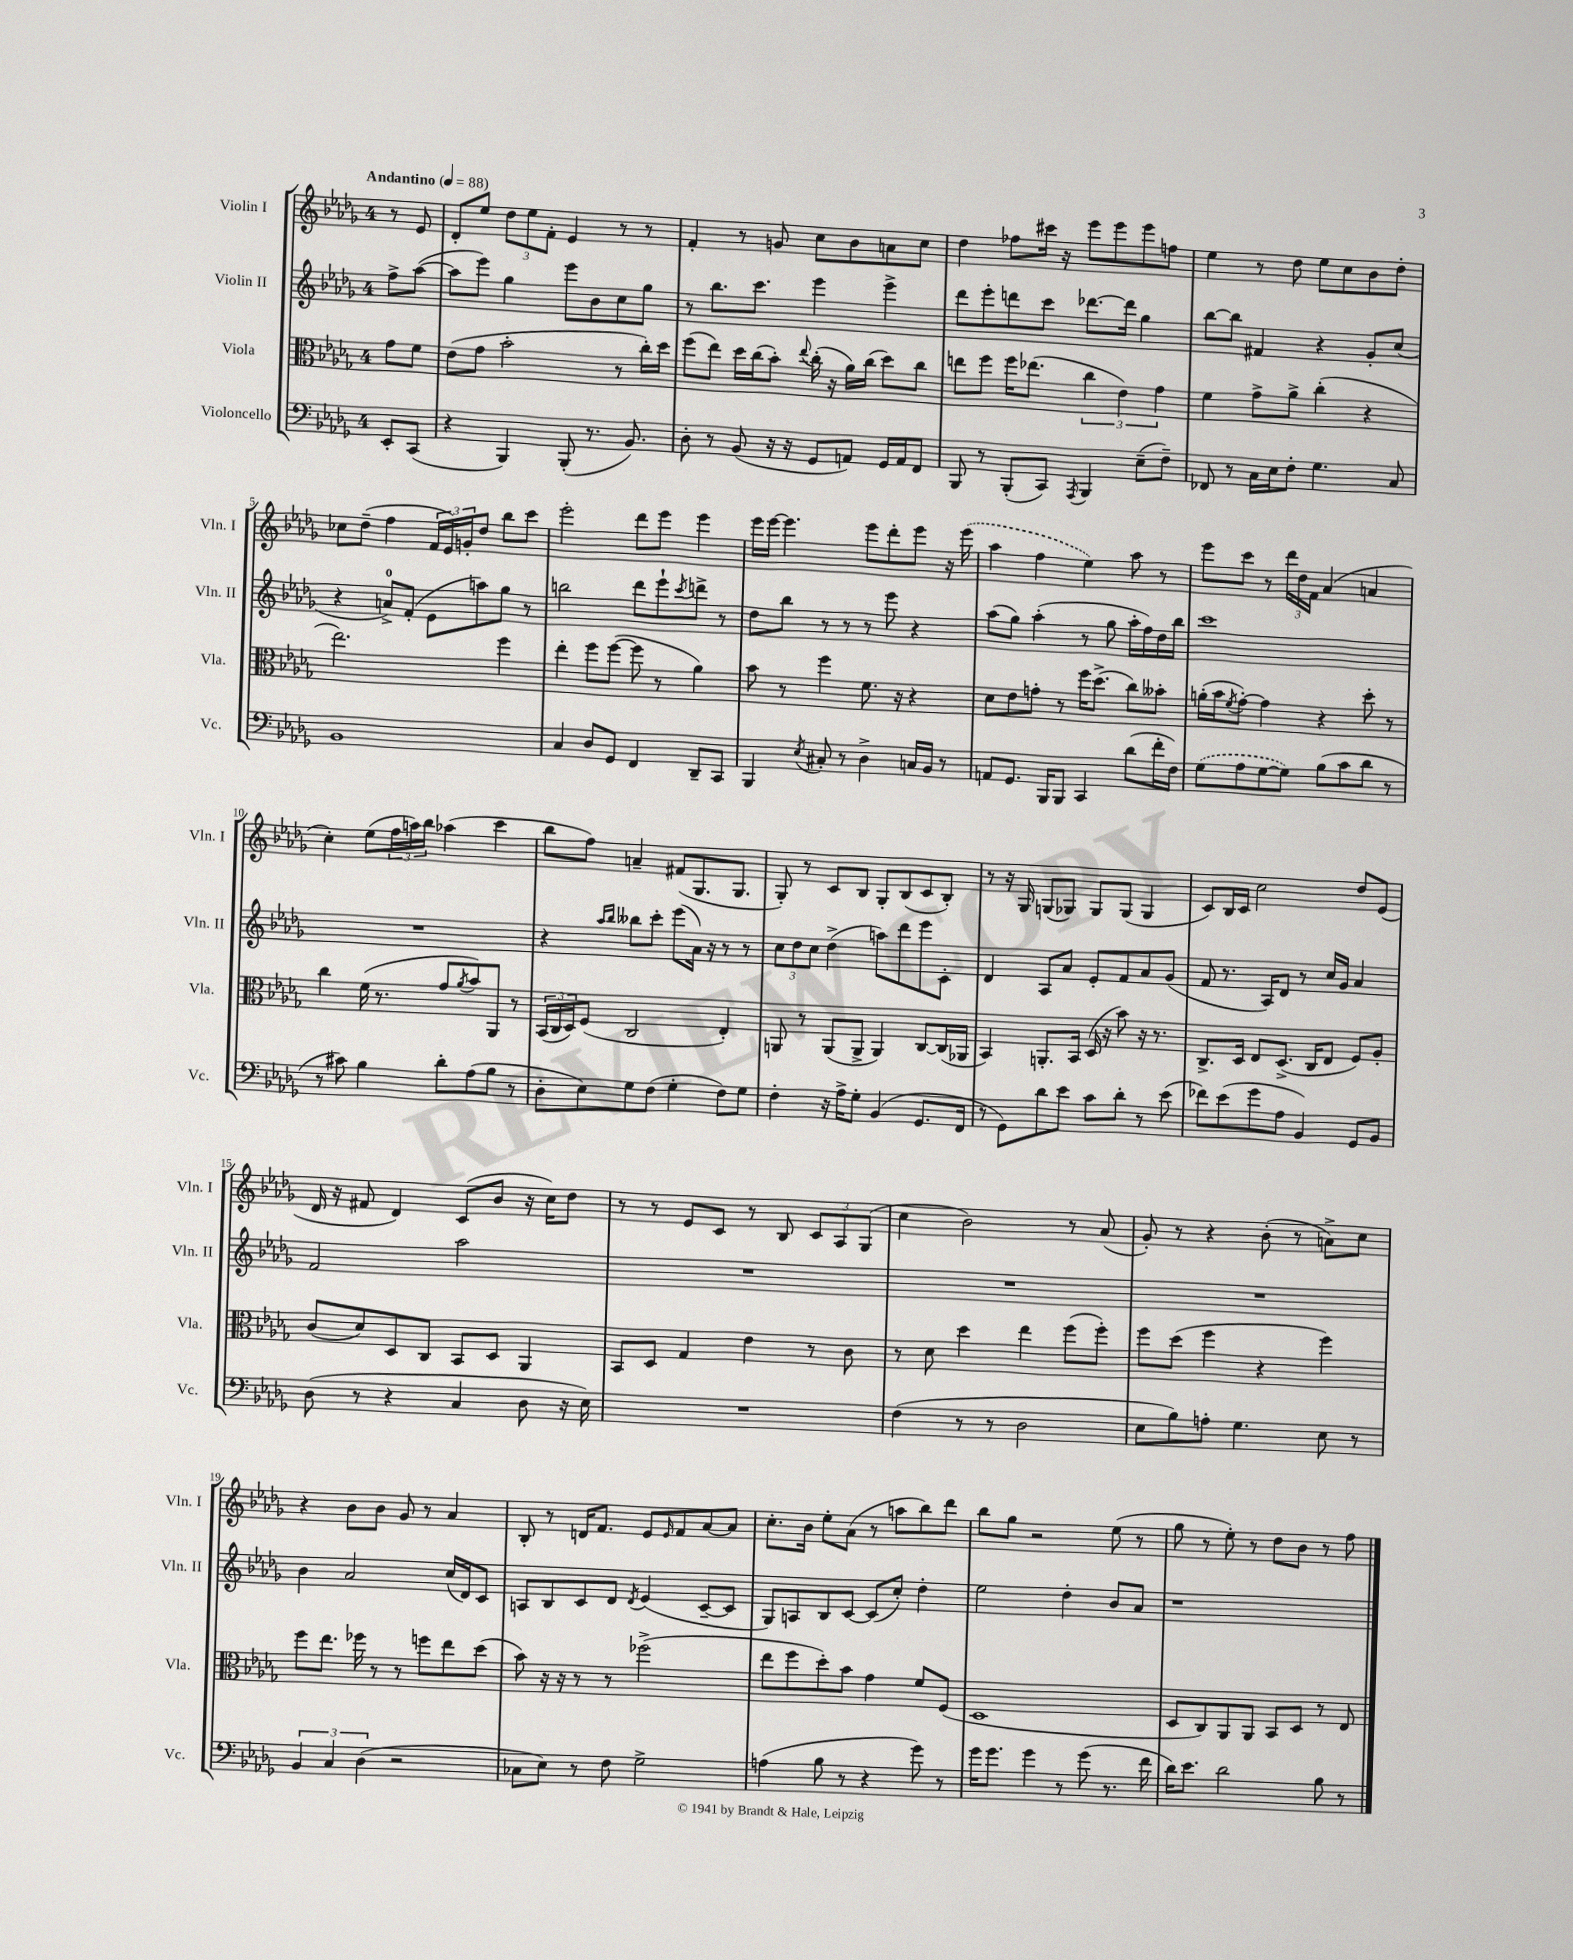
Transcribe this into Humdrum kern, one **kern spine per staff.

**kern	**kern	**kern	**kern
*part4	*part3	*part2	*part1
*staff4	*staff3	*staff2	*staff1
*I"Violoncello	*I"Viola	*I"Violin II	*I"Violin I
*I'Vc.	*I'Vla.	*I'Vln. II	*I'Vln. I
*clefF4	*clefC3	*clefG2	*clefG2
*k[b-e-a-d-g-]	*k[b-e-a-d-g-]	*k[b-e-a-d-g-]	*k[b-e-a-d-g-]
*M4/4	*M4/4	*M4/4	*M4/4
*MM88	*MM88	*MM88	*MM88
=	=	=	=
!	!	!	!LO:TX:a:B:t=Andantino
8EE-'/L	8g-\L	8ff^\L	8r
(8CC/J	8f\J	([8aa-\J	8e-/
=1	=1	=1	=1
4r	(8e-\L	8aa-\L]	8d-'/L
.	8g-\J	8eee-\J)	8ee-/J
4BBB-/)	2b-'\	4gg-\	12dd-\L
.	.	.	12ee-\
.	.	.	12f'\J
(8BBB-'/	.	8eee-\L	4e-/
8.r	.	8b-\	.
.	8r	8cc\	8r
8.BB-/)	.	.	.
.	16cc'\LL)	8gg-\J	8r
.	16dd-\JJ	.	.
=2	=2	=2	=2
8D-'\	(8ff\L	8r	4f'/
8r	8ee-\J)	8.bb-\L	.
(8BB-/	16dd-\LL	.	8r
.	(16cc\J	8.ccc\J	.
16r	8b-'\J)	.	8gn/
16r	.	.	.
.	8qqee-/	.	.
8GG-/L	(16cc'\	4eee-\	8cc\L
.	16r	.	.
8AAn/J)	16a-\LL)	.	8b-\
.	(16cc\JJ	.	.
16GG-/LL	8dd-\L)	4eee-^\	8an\
16AA/J	.	.	.
8FF/J	8cc\J	.	8cc\J
=3	=3	=3	=3
8BBB-/	8een\L	8ddd-\L	4dd-\
8r	8ff\J	8eee-'\	.
(8BBB-'/L	16ff\KL	8dddn\	8ff-X\L
.	(8.ee-X\J	.	.
8CC/J)	.	8ccc\J	16ccc#X\Jk
.	.	.	16r
8qAAA-/	.	.	.
4BBB-/	6cc\	[8.ddd-X\L	8eee-\L
.	.	.	8eee-\
.	6e-\)	.	.
.	.	16ddd-\Jk]	.
(8E-~\L	.	4gg-\	8eee-\
.	6g-\	.	.
8F~\J)	.	.	8ffn\J
=4	=4	=4	=4
8FF-X/	4f\	[8bb-\L	4ee-\
8r	.	8bb-\J]	.
16C\LL	8g-^\L	4f#X/	8r
16E-\J	.	.	.
8F'\J	8a-^\J	.	8dd-\
4.G-\	(4cc'\	4r	8ee-\L
.	.	.	8cc\
.	4r	8g-'/L	8b-\
8C/	.	(8cc/J	8dd-'\J
!!LO:LB:g=z
=5	=5	=5	=5
1BB-	2.ee-\)	4r	8cc-X\L
.	.	.	(8dd-~\J
.	.	8an^/L)	4ff\
.	.	(8f'/J	.
.	.	8e-\L	24f/LL
.	.	.	24e-/)
.	.	.	24gn'/J
.	.	8aan\)	8dd-/J
.	4ff\	8gg-\J	8bb-\L
.	.	8r	8ccc\J
=6	=6	=6	=6
4C/	4ee-'\	2bbn\	2eee-'\
8D-/L	8ff\L	.	.
8GG-/J	([8ff\J	.	.
4FF/	8ff\]	8ddd-\L	8ddd-\L
.	8r	8eee-`\	8eee-\J
.	.	8qccc/	.
8DD-~/L	4a-\)	8dddn^\J	4eee-\
8CC/J	.	8r	.
=7	=7	=7	=7
4BBB-/	8b-\	8dd-\L	16eee-\LL
.	.	.	[16eee-\JJ
.	8r	8bb-\J	4.eee-\]
8qE-/	.	.	.
8C#X'/	4ff\	8r	.
8r	.	8r	.
4D-^\	8.f\	8r	8eee-\L
.	.	8eee-\	8ddd-'\
.	16r	.	.
16Cn/LL	4r	4r	8eee-\J
16BB-/JJ	.	.	.
8r	.	.	16r
.	.	.	(16eee-\
=8	=8	=8	=8
8AAn/L	8d-\L	(8aa-\L	4aa-\
8.GG-/J	8e-\	8gg-\J)	.
.	8gn'\J	(4aa-'\	4ff\
16BBB-/KL	.	.	.
8BBB-/J	8r	.	.
4CC/	16ff\KL	8r	4ee-\)
.	(8.dd-^\J	.	.
.	.	8gg-\	.
(8d-\L	8cc\L)	16aa-'\LL	8aa-\
.	.	16ff\)	.
16f'\L	8b--X'\J	16dd-\	8r
16F\JJ)	.	16bb-\JJ	.
=9	=9	=9	=9
(8G-\L	(16an'\LL	1ccc	8eee-\L
.	16b-\J	.	.
.	8qf/	.	.
8A-\	[8g-'\J)	.	8ccc\J
[8G-\	4g-\]	.	8r
8G-\J])	.	.	24ddd-\LL
.	.	.	24dd-\
.	.	.	24f\JJ
(8B-\L	4r	.	(4a-/
8c\	.	.	.
8d-\J	8dd-'\	.	4an/
8r	8r	.	.
!!LO:LB:g=z
=10	=10	=10	=10
8r	4cc\	1r	4cc'\)
8c#X\)	.	.	.
4B-\	(16f\	.	(8ee-\L
.	8.r	.	.
.	.	.	24ff\L
.	.	.	24aan\)
.	.	.	24bb-\JJ
8d-'\L	8g-/L	.	(4aa-X\
.	8qa-/	.	.
(8A-\	8b-/)	.	.
8B-\J	8AA-/J	.	4ccc\
8r	8r	.	.
=11	=11	=11	=11
8D-'\L	(24BB-/LL	4r	8bb-\L
.	24C/	.	.
.	24D-/J)	.	.
8E-\)	(8F/J	.	8ff\J)
.	.	16qqaa-/LL	.
.	.	16qqbb-/JJ	.
8G-\	2C/	8bb--X\L	4an~/
(8F\J	.	8ccc'\J	.
4G-'\	.	(8eee-\L	(8f#X/L
.	.	16a-\Jk)	8.G-/
.	.	16r	.
8F\L)	4E-'/)	8r	.
.	.	.	8.G-/J
8G-\J	.	8r	.
=12	=12	=12	=12
4F'\	8AAn/	12cc\L	8G-'/)
.	.	12dd-\	.
.	8r	.	8r
.	.	12cc\J	.
16r	(8AA/L	(4dd-^\	8c/L
16A-^\KL	.	.	.
8G-'\J	8AA^/J	.	8B-/J
(4BB-/	4AA/)	8aan\L)	8G-'/L
.	.	8ddd-\	(8B-/
8.GG-/L	[8C/L	8eee-\	8c/
.	(16C/L]	8c'\J	8B-'/J)
16FF/Jk	16AA-X/JJ	.	.
=13	=13	=13	=13
8r	4BB-/)	4d-/	8r
8GG-\L)	.	.	16r
.	.	.	16G-/
8d-\	8.AAn'/L	8A-/L	(8Gn/L
8e-\J	.	8a-/J	8G-X/J)
.	16BB-/Jk	.	.
8c\L	(16D-/	8e-'/L	8G-/L
.	16r	.	.
8d-'\J	8b-\)	8f/	(8G-/J
8r	16r	8a-/	4G-/
.	8.r	.	.
(8e-\	.	(8g-/J	.
=14	=14	=14	=14
8f-X\L)	8.C^/L	8f/	8c/L)
(8e-\	.	8.r	16B-/L
.	16D-/Jk	.	16c/JJ
8g-\	8E-/L	.	2cc\
.	.	16A-/KL)	.
8A-\J	(8.D-^/J	8d-/J	.
4BB-/)	.	8r	.
.	16C/KL	.	.
.	8E-/J	16cc/LL	.
.	.	16g-/JJ	.
8GG-/L	8F/L)	4a-/	8dd-/L
8BB-/J	8A-'/J	.	(8e-/J
!!LO:LB:g=z
=15	=15	=15	=15
(8D-\	(8c/L	2f/	16d-/
.	.	.	16r
8r	8d-/)	.	8f#X/
4r	8D-/	.	4d-/)
.	8C/J	.	.
4C/	8BB-/L	2aa-\	(8c/L
.	8D-/J	.	8b-/J
8D-\	4AA-/	.	16r
.	.	.	16cc\KL)
16r	.	.	8dd-\J
16E-\)	.	.	.
=16	=16	=16	=16
1r	8BB-/L	1r	8r
.	8D-/J	.	8r
.	4G-/	.	8e-/L
.	.	.	8c/J
.	4e-\	.	8r
.	.	.	8B-/
.	8r	.	12c/L
.	.	.	12A-/
.	8c\	.	.
.	.	.	(12G-/J
=17	=17	=17	=17
(4F\	8r	1r	4cc\
.	8d-\	.	.
8r	4dd-\	.	2b-\)
8r	.	.	.
2D-\	4ee-\	.	.
.	(8ff\L	.	8r
.	8ff'\J)	.	(8a-/
=18	=18	=18	=18
8E-\L	8ff\L	1r	8g-'/)
8B-\)	(8dd-\J	.	8r
8An'\J	4ff\	.	4r
4.G-\	.	.	.
.	4r	.	(8b-'\
.	.	.	8r
8E-\	4ff\)	.	8an^\L)
8r	.	.	8cc\J
!!LO:LB:g=z
=19	=19	=19	=19
6BB-/	8ff\L	4b-\	4r
.	8.ee-\J	.	.
6C/	.	.	.
.	.	2a-/	8b-\L
.	16ff-X\	.	.
(6D-\	.	.	.
.	8r	.	8b-\J
2r	8r	.	8g-/
.	8ffn\L	.	8r
.	8ee-\	(16cc/LL	4a-/
.	.	16d-/J)	.
.	(8dd-\J	8c/J	.
=20	=20	=20	=20
8C-X\L	8b-\)	8An/L	8B-'/
8E-\J)	16r	8B-/	8r
.	16r	.	.
8r	8r	8c/	16dn/KL
.	.	.	8.f/J
8F\	8r	8d-/J	.
.	.	8qd-/	.
2G-^\	(2ff-X^\	(4e-/	8e-/L
.	.	.	16qqe-/
.	.	.	8f/
.	.	[8c~/L	[8a-/
.	.	8c/J]	8a-/J]
=21	=21	=21	=21
(4An\	8ee-\L	8G-/L)	8.cc'\L
.	8ff\	8An/	.
.	.	.	16b-\Jk
8B-\	8dd-'\)	8B-/	8ee-'\L
8r	8b-\J	[8c/J	(8a-\J
4r	4g-\	(8c/L]	8r
.	.	8cc'/J)	8aan\L
8g-\)	8f/L	4dd-'\	8bb-\)
8r	(8F/J	.	8ddd-\J
=22	=22	=22	=22
16g-\KL	1D-	2ee-\	8bb-\L
8.g-\J	.	.	.
.	.	.	8gg-\J
4g-\	.	.	2r
8r	.	4dd-'\	.
(8g-\	.	.	.
8.r	.	8b-/L	(8ee-\
.	.	8a-/J	8r
16f\	.	.	.
=23	=23	=23	=23
16d-\KL)	8D-/L	1r	8gg-\
8.e-\J	.	.	.
.	8C/)	.	8r
2d-\	8AA-/	.	8ee-'\)
.	8AA-/J	.	8r
.	8BB-/L	.	8dd-\L
.	8D-/J	.	8b-\J
8B-\	8r	.	8r
8r	8E-/	.	8ff\
==	==	==	==
*-	*-	*-	*-
